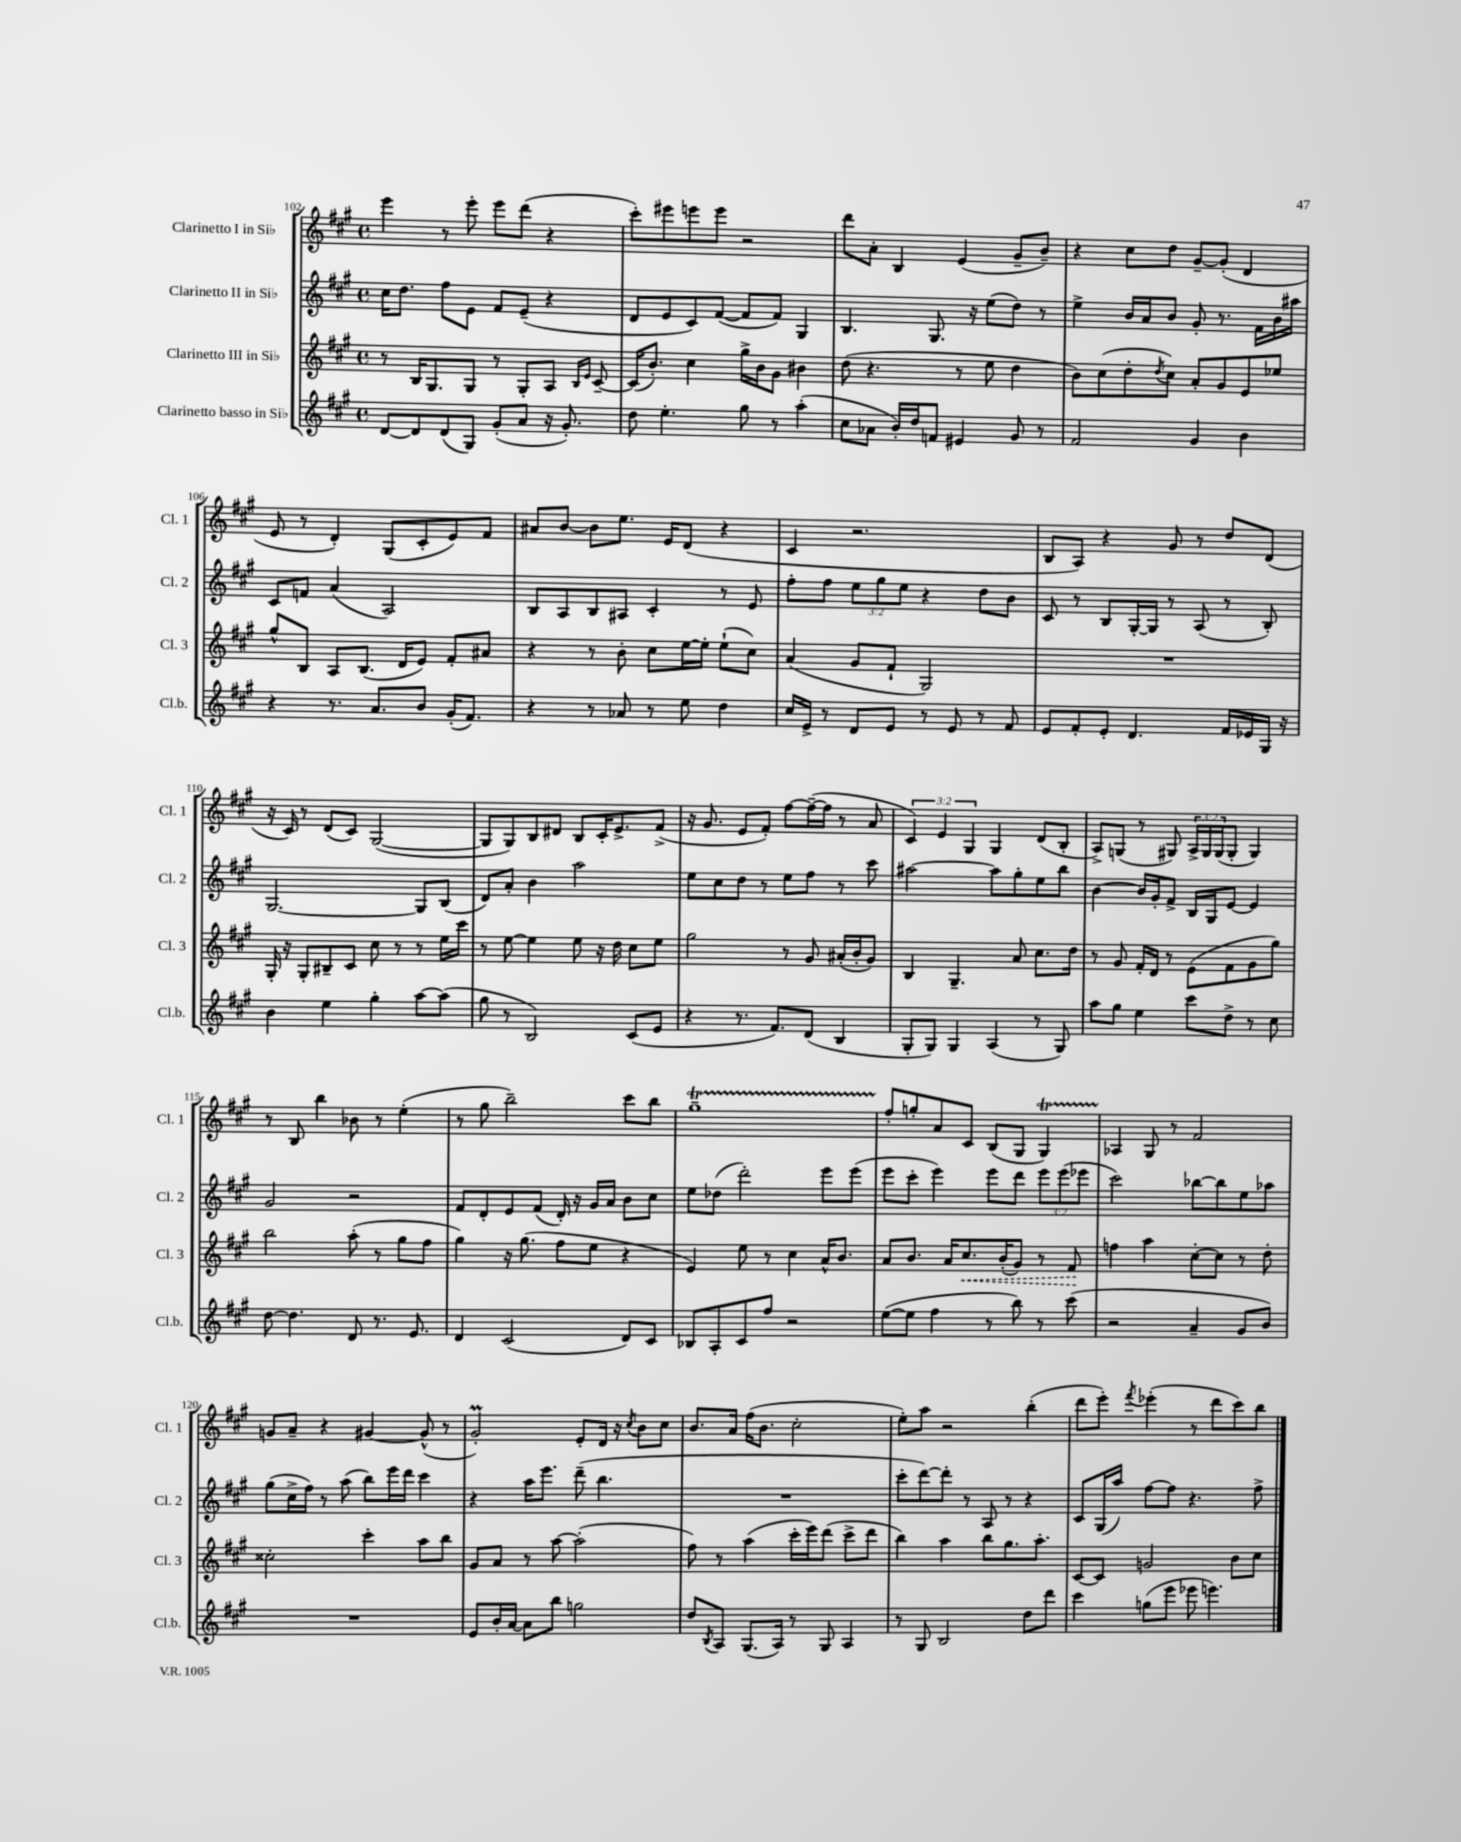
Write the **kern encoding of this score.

**kern	**kern	**kern	**kern
*staff4	*staff3	*staff2	*staff1
*clefG2	*clefG2	*clefG2	*clefG2
*k[f#c#g#]	*k[f#c#g#]	*k[f#c#g#]	*k[f#c#g#]
*M4/4	*M4/4	*M4/4	*M4/4
*met(c)	*met(c)	*met(c)	*met(c)
[8d	8r	16cc#	4eee
.	.	8.dd	.
8d]	16B	.	.
.	8.G#	.	.
(8d	.	8ff#	8r
8G#)	8G#	8e	8eee'
(8g#'	8r	8f#	8eee
8a	8G#'	(8e~	(8ddd
16r	8A	4r	4r
8.g#')	.	.	.
.	16qqB	.	.
.	16qqe	.	.
.	[8c#~	.	.
=	=	=	=
8dd	(16c#]	8d	8ccc#')
.	8.b')	.	.
4.ee'	.	8e	8eee#
.	4cc#	8c#)	8eee
.	.	([8f#	8eee
8gg#	16gg#^	8f#]	2r
.	16b	.	.
8r	8g#	8f#)	.
(4aa'	4b#	4G#	.
=	=	=	=
8cc#	(8dd	4.B	8ddd
8a-	4.r	.	8a'
16b')	.	.	4B
16dd	.	.	.
8f	.	8.G#	.
4e#	8r	.	(4e
.	.	16r	.
.	8ee	(8ee	.
8g#	4dd	8dd)	8g#~
8r	.	8r	8b~)
=	=	=	=
2f#	8b)	4ee^	4r
.	(8cc#	.	.
.	8dd'	16b	8cc#
.	.	16a	.
.	8qdd	.	.
.	8cc#)	8b	8dd
4g#	8a'	8g#'	[8g#~
.	8g#	8.r	(8g#']
4b	8e	.	4d
.	.	16f#	.
.	8ee-	16b	.
.	.	16aa#	.
=	=	=	=
4r	8gg#^^	8c#	8e
.	8B	8f	8r
8.r	8A	(4a	4d')
.	(8.B	.	.
8.a	.	.	.
.	.	2A)	(8G#
.	16d	.	.
8b	8e)	.	8c#'
(16g#'	8f#'	.	8e)
8.f#)	.	.	.
.	8a#	.	8f#
=	=	=	=
4r	4r	8B	8a#
.	.	8A	[8b
8r	8r	8B	8b]
8a-	8b'	8A#	8.ee
8r	8cc#	4c#'	.
.	.	.	16e
8ee	[16ee	.	(8d
.	16ee']	.	.
4dd	(8ee`	8r	4r
.	8cc#)	8e	.
=	=	=	=
16cc#	(4a	8ff#'	4c#
16e^	.	.	.
8r	.	8ff#	.
8d	8g#	12ee	2.r
.	.	12gg#	.
8e	8f#`	.	.
.	.	12ee	.
8r	2G#)	4r	.
8e	.	.	.
8r	.	8dd	.
8f#	.	8b	.
=	=	=	=
8e	1r	8c#	8B
8f#'	.	8r	8A)
8e'	.	8B	4r
4.d	.	[16G#'	.
.	.	16G#]	.
.	.	8r	8g#
.	.	(8A	8r
16f#	.	8r	8dd
16e-	.	.	.
16G#	.	8B')	(8d
16r	.	.	.
=	=	=	=
4b	16G#'	[2.G#	16r
.	16r	.	16c#)
.	8G#'	.	8r
4ee	8B#~	.	(8d
.	8c#	.	8c#)
4gg#'	8cc#	.	([2G#
.	8r	.	.
[8aa	8r	8G#]	.
(8aa]	16ee	(8B	.
.	16ccc#	.	.
=	=	=	=
8gg#	8r	8d)	8G#]
8r	[8ee	8a'	8G#)
2B)	4ee]	4b	8B
.	.	.	8d#
.	8ee	2aa	8B
.	16r	.	16c#'
.	16dd	.	8.e^
(8c#	8cc#	.	.
8e	8ee	.	(8f#^
=	=	=	=
4r	2gg#	8ee	16r
.	.	.	8.g#
.	.	8cc#	.
8.r	.	8dd	8e
.	.	8r	8f#')
8.f#)	.	.	.
.	8r	8ee	[8ff#
(8d	8g#	8ff#	(16ff#~_
.	.	.	16ff#]
4B	(16a#'	8r	8r
.	16b'	.	.
.	8g#)	8ccc#	8a
=	=	=	=
8G#'	4B	[2aa#	6c#)
8G#)	.	.	.
.	.	.	6e
4G#	4.G#~	.	.
.	.	.	6G#
(4A	.	8aa#]	4G#
.	8a	8gg#'	.
8r	8.cc#	8ee	(8d
8G#)	.	8bb	8B'
.	16dd	.	.
=	=	=	=
8aa	8r	[4b	8A^)
8gg#	8g#	.	(8G
4ee	16f#'	16b]	8r
.	16d	16g#'	.
.	8r	8f#^	8G#)
8ccc#	(8e	16B	24A^
.	.	.	24G#
.	.	16G#	.
.	.	.	(24G#
8dd^	8f#	[8e	8G#'
8r	8g#	4e]	4G#)
8cc#	8gg#)	.	.
=	=	=	=
[8dd	2bb	2g#	8r
4.dd]	.	.	8B
.	.	.	4bb
8d	(8aa'	2r	8b-
8.r	8r	.	8r
.	8gg#	.	(4ee'
8.e	.	.	.
.	8ff#	.	.
=	=	=	=
4d	4gg#)	8f#	8r
.	.	8d'	8gg#
(2c#	16r	8e	2bb~)
.	(8.gg#	.	.
.	.	(8f#	.
.	8ff#	16d')	.
.	.	16r	.
.	8ee	16g#	.
.	.	16a	.
8d)	4r	8b	8ccc#
8c#	.	8cc#	8bb
=	=	=	=
8B-	4e)	8ee	1gg#~
8A'	.	(8dd-	.
8c#	8ee	2ddd')	.
8ff#	8r	.	.
2r	4cc#	.	.
.	16a^^	8eee	.
.	8.b	.	.
.	.	(8eee	.
=	=	=	=
([8ee	8a	8eee	8ff#'
8ee]	8.b	8ccc#'	8gg'
4ff#	.	4eee)	8a
.	16a	.	.
.	8.cc#	.	8c#
8r	.	8eee	(8B
.	(16b'	.	.
8bb)	8g#)	8ddd	8G#
8r	8r	12eee	4G#)
.	.	(12eee	.
(8ccc#	8f#	.	.
.	.	12eee-	.
=	=	=	=
2r	4ff	2ccc#)	4A-
.	4aa	.	8G#
.	.	.	8r
4a~	[8cc#'	[8bb-	2f#
.	8cc#]	8bb-]	.
8g#	8r	8ee	.
8b)	8dd'	8aa-	.
=	=	=	=
1r	2cc##'	(8gg#	8g
.	.	16cc#^	8a~
.	.	16ff#)	.
.	.	8r	4r
.	.	(8aa	.
.	4ccc#'	8bb)	[4g#
.	.	16eee	.
.	.	16ddd	.
.	8aa	4ccc#	(8g#^^]
.	8bb	.	8r
=	=	=	=
8e	8g#	4r	2g#')
16b'	8a	.	.
[16a	.	.	.
8a]	8r	16aa	.
.	.	8.eee	.
8bb	[8aa	.	.
2gg	(2aa']	(8ddd~	8e'
.	.	4.bb	16d
.	.	.	16r
.	.	.	8qcc#
.	.	.	8b
.	.	.	8cc#
=	=	=	=
8dd	8ff#)	1r	8.b
8qB	.	.	.
8A	8r	.	.
.	.	.	16a
(8.G#	(4aa	.	(16ff#
.	.	.	8.b
16A)	.	.	.
8r	16ccc#'	.	2cc#'
.	16eee)	.	.
8G#	(8ddd	.	.
4A	8ccc#^	.	.
.	8ddd	.	.
=	=	=	=
8r	4bb)	8ccc#'	8ee')
8G#	.	[8ddd)	8aa
2B	4aa	8ddd']	2r
.	.	8r	.
.	8bb	8A	.
.	8.gg#	8r	.
8dd	.	4r	(4bb'
.	8.aa'	.	.
8ddd	.	.	.
=	=	=	=
4ccc#	[8c#	8c#	8ddd
.	8c#]	(16G#	8eee')
.	.	16aa)	.
.	.	.	8qfff#
(8gg	2g	[8ff#	(4eee-'
8eee	.	8ff#]	.
8eee-	.	4.r	8r
4.eee)	.	.	8ddd
.	8b	.	8ccc#)
.	8cc#	8ff#^	8bb
==	==	==	==
*-	*-	*-	*-
